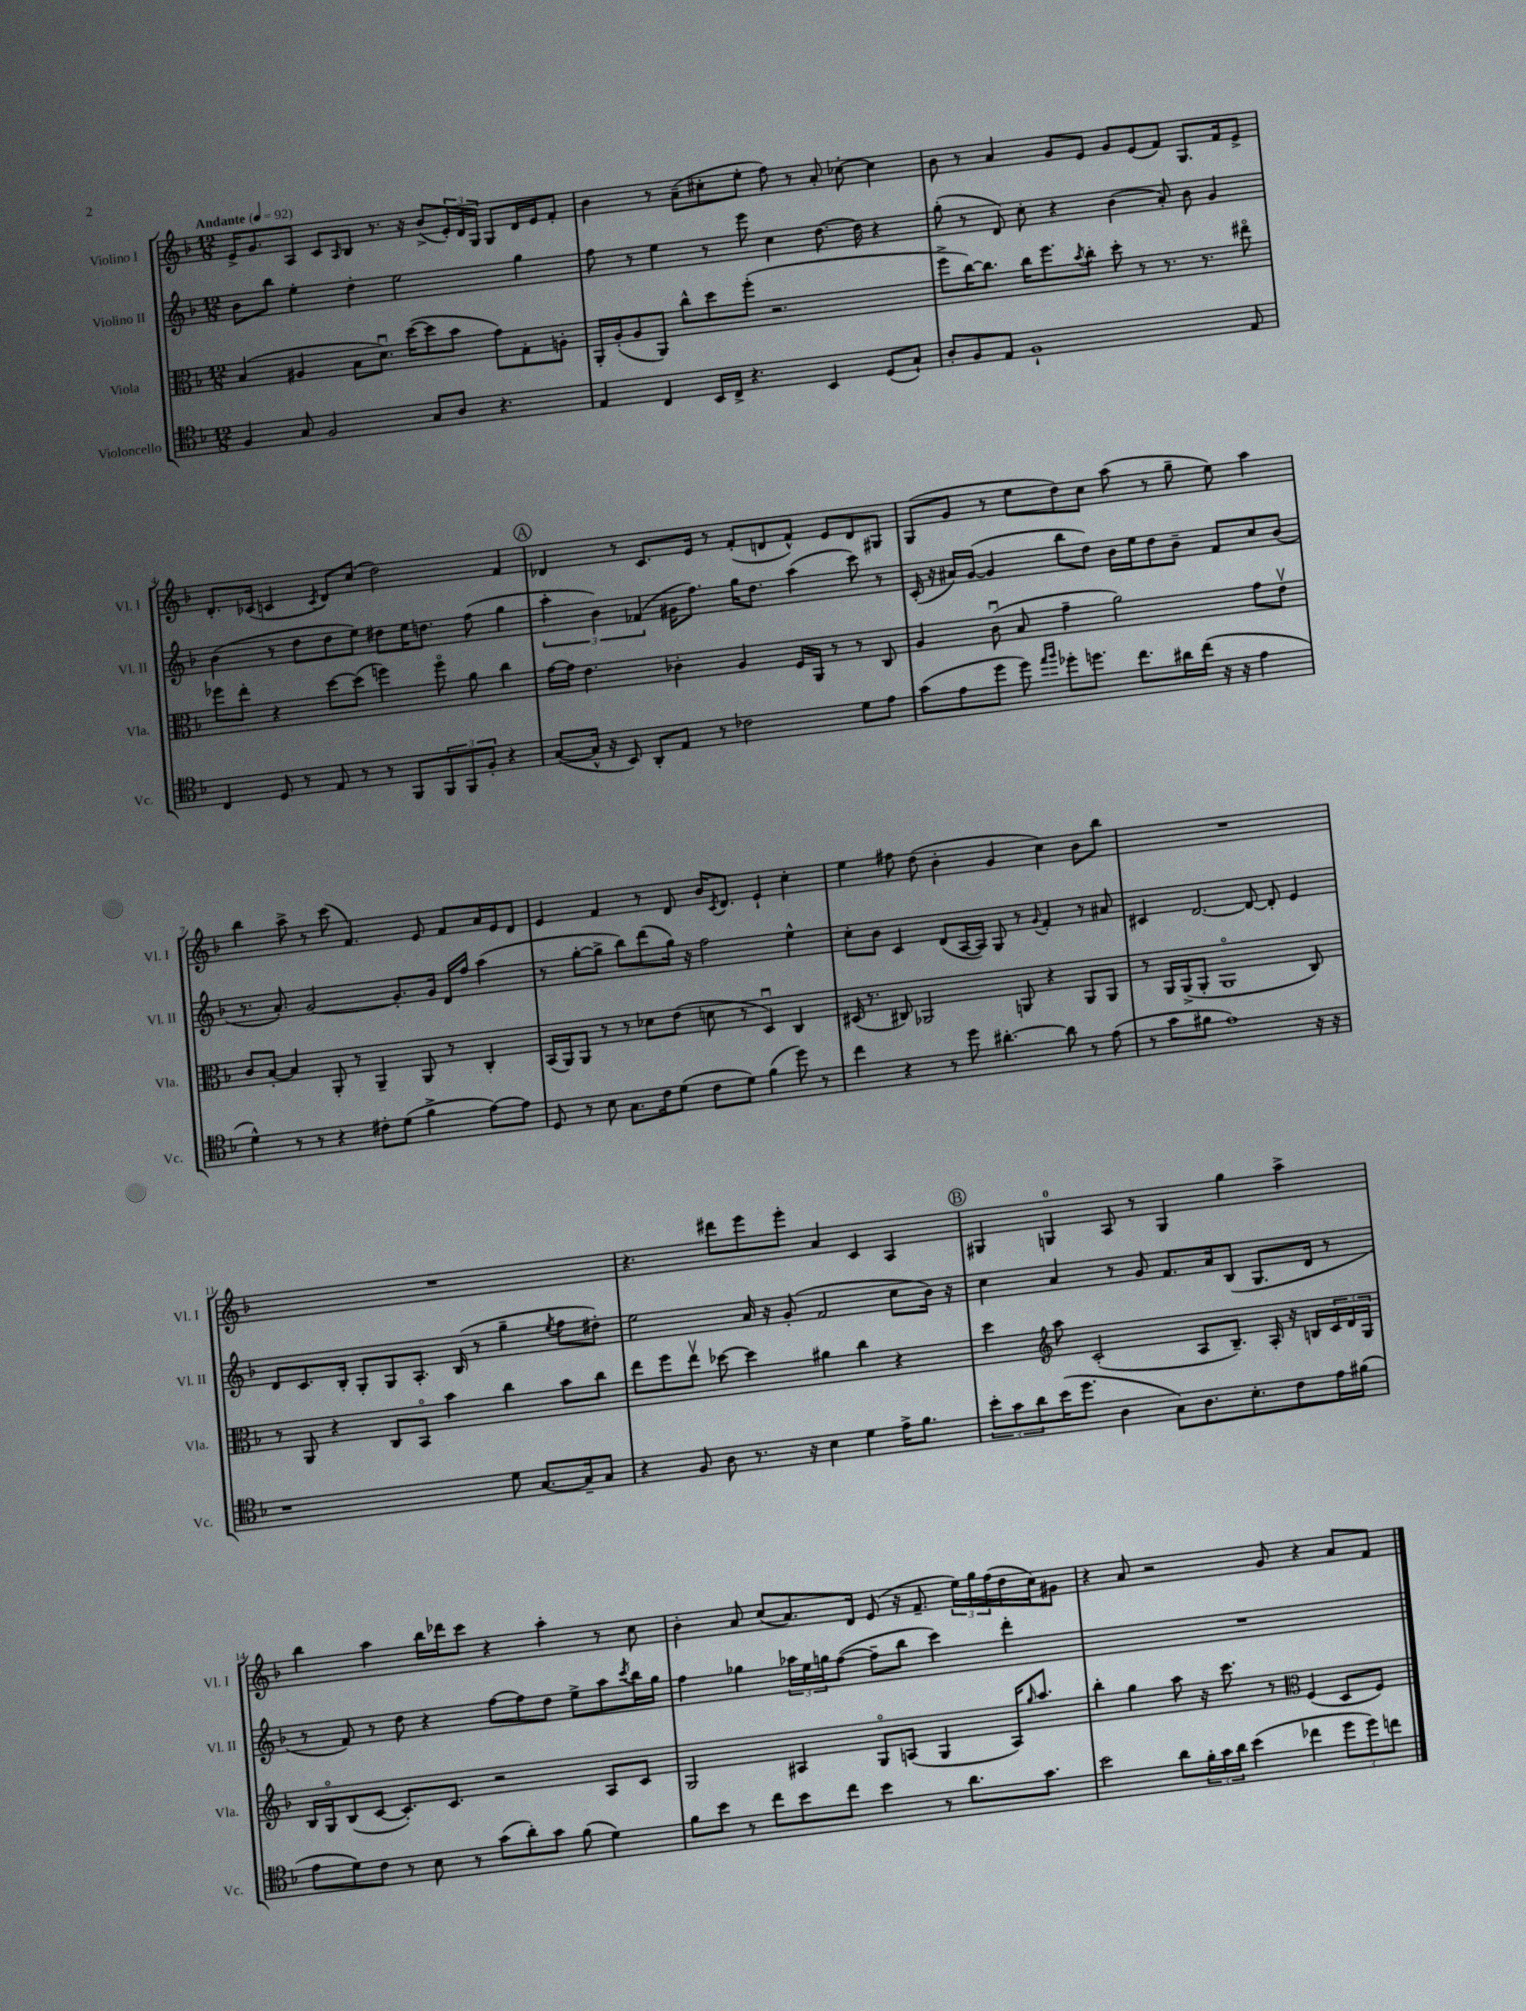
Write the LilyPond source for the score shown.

<<
\new StaffGroup <<
\new Staff = "s0" \with { instrumentName = "Violino I" shortInstrumentName = "Vl. I" } {
    \clef treble \key f \major \numericTimeSignature \time 12/8 \tempo "Andante" 4 = 92
    e'16-> g'8. a8 c'8 \grace { a16 } bes8 r8. r16 bes'8->( \tuplet 3/2 { e'16-.) d'16 g16 } g8 d'16 e'16 f'8-. |
    bes'4 r8 a'8--( cis''8-. e''8-. f''8) r8 a'8-. ces''8~-. ces''4 |
    bes'8 r8 a'4 g'8 e'8 g'8 e'8( f'8) g8. f'16 e'8-> |
    d'8.-. ces'16( c'4 \acciaccatura { c'8 } d'8) c''8( d''2) f'4 |
    \mark \markup { \circle "A" } des'4 r8 c'8. e'16 r8 f'8-.( d'8 f'8-^) e'8 d'8 gis8 |
    g8( g'8 r8 e''8 d''8) c''8 a''8( r8 g''8-- e''8) a''4 |
    bes''4 a''8-> r8 c'''8( f'4.) e'8 f'8 a'16 e'16 d'8 |
    e'4 f'4 r8 d'8 bes'16 \acciaccatura { c'8 } d'8. e'4-! c''4-. |
    e''4 fis''8 d''8( bes'4-. g'4 c''4) bes'8 bes''8 |
    R1. |
    R1. |
    r4. dis'''8 e'''8 e'''8-. a'4 c'4 a4 |
    \mark \markup { \circle "B" } gis4 g4-0 a8 r8 g4 g''4 a''4-> |
    bes''4 a''4 bes''16 des'''16 c'''8 r4 a''4-. r8 c''8 |
    bes'4-. a'8 c''8( a'8.) d'16 e'8( r16 f'8.-- \tuplet 3/2 { e''16) g''16 f''16( } d''16 c''16) gis'8 |
    r4 a'8 r2 g'8 r4 a'8 f'8 \bar "|." |
}
\new Staff = "s1" \with { instrumentName = "Violino II" shortInstrumentName = "Vl. II" } {
    \clef treble \key f \major \numericTimeSignature \time 12/8
    bes'8 bes''8 e''4-. d''4-. e''2 g''4 |
    f''8 r8 e''4 r8 e'''8 c''4 d''8.~ d''16 r4 |
    g''8-.( r8 d'8) c''8-. r4 bes'4( a'8-.) bes'8 g'4 |
    bes'4( r8 d''8 d''8 e''8) dis''8 e''16 d''8. f''8( g''4 |
    \mark \markup { \circle "A" } \tuplet 3/2 { a''4-. bes'4) fes'4( } gis'16 f''8.) g''16 d''8. a''4( c'''8) r8 |
    c'16-.( r16 ais'16) g'16~( g'4 bes''8 d''8) bes'16 e''16 d''8 bes'8-- f'8 c''8 bes'8( |
    r8. a'8.-.) g'2~ g'8.-. g'16 d'16 f''16 a''4( |
    r8 g''8~-. g''8-> bes''8) d'''8( g''16) r16 f''2 e''4-^ |
    c''8-. bes'8 c'4 d'8( a16~ a16) g8 r8 \appoggiatura { g'8 } f'4-. r8 ais'8 |
    cis'4 d'2.~ d'8~ d'8-. e'4 |
    d'8 c'8. bes16-. g8-. g8 a8.-. bes16( r8 g''4-- \acciaccatura { e''8 } f''8 dis''8-.) |
    e''2 a'16 r16 g'8-.( f'2 c''8 bes'16) r16 |
    \mark \markup { \circle "B" } c''4 a'4 r8 g'8 f'8. a'16 bes8( g8. d'16 r8 |
    r8 f'8) r8 d''8 r4 f''8~ f''8 d''8 e''8-> a''8 \acciaccatura { c'''8 } bes''16 g''16 |
    f''4 ges''4 \tuplet 3/2 { aes''16 e''16 g''16 } f''8~( f''8-- bes''8 c'''4) d'''4-. |
    R1. \bar "|." |
}
\new Staff = "s2" \with { instrumentName = "Viola" shortInstrumentName = "Vla." } {
    \clef alto \key f \major \numericTimeSignature \time 12/8
    bes4( ais4 bes8 d'8.\downbow) d''16~( d''8 bes'8 g'8) g8-. a8-. |
    a,16-. a16-.( a8 a,8) c''8-^ d''8 f''8-.( r2. |
    f''8-> c''16~) c''8. c''16 f''8. \acciaccatura { bes'8 } c''8-. d''8-. r8 r8. r8. eis''8\flageolet |
    fes''8 e''8-. r4 d''8~ d''8( f''4) f''8\flageolet a'8 c''4 |
    \mark \markup { \circle "A" } g'16~ g'16 e'4. ces'4-. a4 f16 a,16 r8 r8 c8 |
    a4 c'8\downbow( bes8 g'4-- a'2) g'8 e'8\upbow |
    c'8 bes8~-. bes4 a,8-. r8 a,4-- a,8 r8 c4-. |
    bes,16( a,16) a,8 r8 r8 des'8 e'8( d'8 r8 d4\downbow) c4 |
    dis16( r8. cis8) aes,2 a,8 r4 a,8 a,8 |
    r8 a,16 a,16->( a,8-. a,1\flageolet c8) |
    r8 a,8 r4 c8 bes,8\flageolet bes'4 c''4 bes'8 c''8 |
    e''8 f''8 e''8\upbow des''8~ des''4 ais'4 c''4 r4 |
    \mark \markup { \circle "B" } d''4 \clef treble a''8 c'2-.( a8 bes8.--) a16-. r16 b16 \tuplet 3/2 { c'16 d'16 g16 } |
    bes16 g16\flageolet bes8( c'8~ c'8.-.) c'8. r2 a8 c'8 |
    g2 ais4 g8\flageolet a8( g4 a16) \grace { g''16 } a''8. |
    bes''4-. g''4 a''8 r16 c'''8. r8 \clef alto f4( d8 f8) \bar "|." |
}
\new Staff = "s3" \with { instrumentName = "Violoncello" shortInstrumentName = "Vc." } {
    \clef tenor \key f \major \numericTimeSignature \time 12/8
    f4 g8 f2 g8 a8 r4. |
    e4 c4 bes,16 c16-> r4. bes,4 d8( g8-!) |
    a8-. f8 e8 f1-! e8 |
    c4 d8 r8 e8 r8 r8 f,8 \tuplet 3/2 { f,8 f,8 f8-. } r4 |
    \mark \markup { \circle "A" } g8~( g16-^ r16 bes,8) a,8-. e8 r8 ces'2 d'8 e'8 |
    g'8( e'8 d''8 d''8) \grace { e''16 f''16 } des''8-. d''8. c''8. ais'16 c''16( r16 r16 e'4 |
    d'4-^) r8 r8 r4 cis'8-. d'8( f'4-> e'8~) e'8 |
    d8 r8 bes8 g8. c'16 d'8( c'8 d'8) f'4( d''8) r8 |
    c''4 r4 r8 d''8 ais'4.~-. ais'8 r8 e'8( |
    r8 g'8 fis'8 e'1) r16 r16 |
    r1 d'8 g8.~ g16-- g8 |
    r4 f8 a8 r8. r16 bes4 d'4 e'16-> f'8. |
    \mark \markup { \circle "B" } \tuplet 3/2 { bes'8-. g'8 a'8 } bes'16( d''8. a4 g8) a8. bes8.-. c'8 e'16 fis'16( |
    e'8 d'8) c'8 r8 bes8 r8 g'8( a'8-.) g'8 f'8( d'4) |
    f'8 bes'8 r8 c''8 bes'8 c''8 bes'4 r8 a'8. g'8. |
    bes'2 a'8 \tuplet 3/2 { f'16-. g'16 a'16 } bes'4( ces''4 \tuplet 3/2 { d''8 d''8) c''8 } \bar "|." |
}
>>
>>
